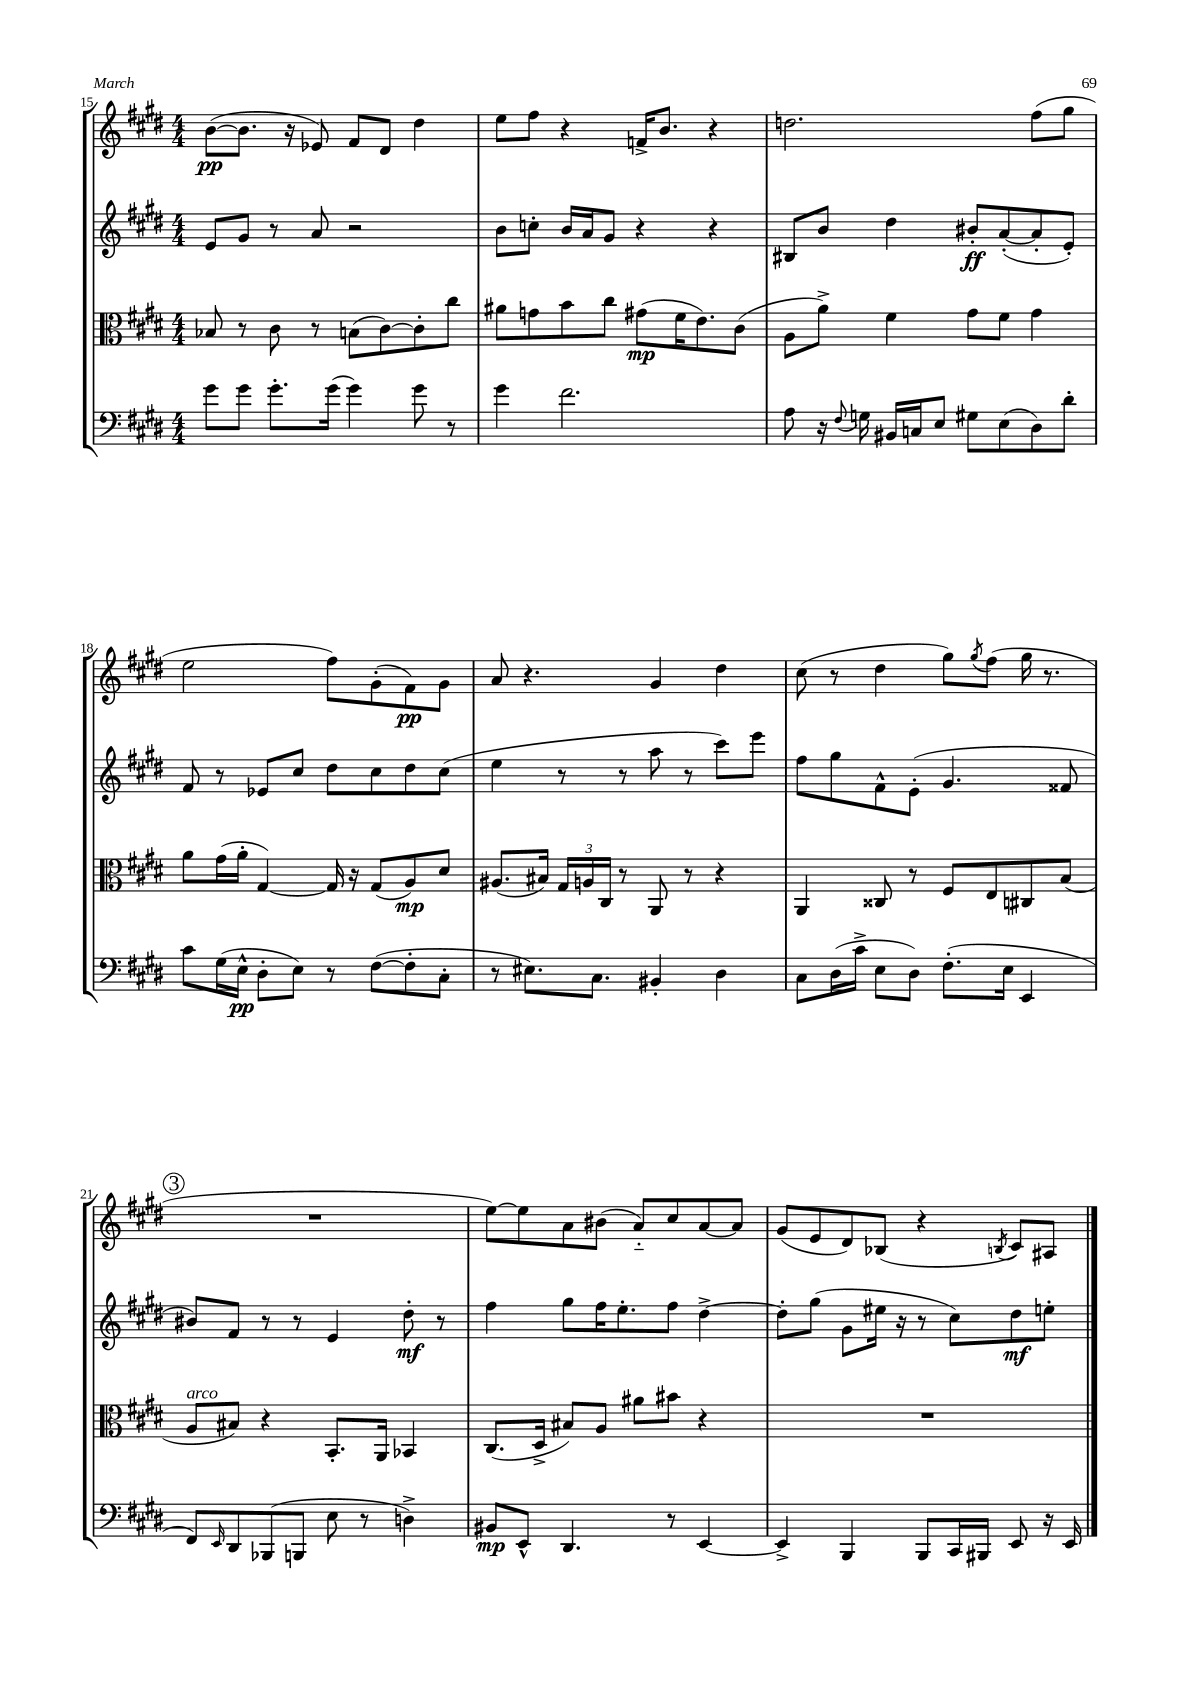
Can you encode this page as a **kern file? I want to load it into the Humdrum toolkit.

**kern	**kern	**kern	**kern
*staff4	*staff3	*staff2	*staff1
*clefF4	*clefC3	*clefG2	*clefG2
*k[f#c#g#d#]	*k[f#c#g#d#]	*k[f#c#g#d#]	*k[f#c#g#d#]
*M4/4	*M4/4	*M4/4	*M4/4
8g#	8B-	8e	([8b
8g#	8r	8g#	8.b]
8.g#'	8c#	8r	.
.	.	.	16r
.	8r	8a	8e-)
(16g#	.	.	.
4g#)	(8B	2r	8f#
.	[8c#)	.	8d#
8g#	8c#']	.	4dd#
8r	8cc#	.	.
=	=	=	=
4g#	8a#	8b	8ee
.	8g	8cc'	8ff#
2.f#	8b	16b	4r
.	.	16a	.
.	8cc#	8g#	.
.	(8g#	4r	16f^
.	.	.	8.b
.	16f#	.	.
.	8.e)	.	.
.	.	4r	4r
.	(8c#	.	.
=	=	=	=
8A	8A	8B#	2.dd
16r	8a^)	8b	.
8qqF#	.	.	.
16G	.	.	.
16BB#	4f#	4dd#	.
16C	.	.	.
8E	.	.	.
8G#	8g#	8b#'	.
(8E	8f#	([8a'	.
8D#)	4g#	8a']	(8ff#
8d#'	.	8e')	8gg#
=	=	=	=
8c#	8a	8f#	2ee
(16G#	(16g#	8r	.
16E^^	16a'	.	.
8D#'	[4G#)	8e-	.
8E)	.	8cc#	.
8r	16G#]	8dd#	8ff#)
.	16r	.	.
([8F#	(8G#	8cc#	(8g#'
8F#']	8A)	8dd#	8f#)
8C#'	8d#	(8cc#	8g#
=	=	=	=
8r	(8.A#	4ee	8a
8.E#)	.	.	4.r
.	16B#)	.	.
.	24G#	8r	.
.	24A	.	.
8.C#	.	.	.
.	24C#	.	.
.	8r	8r	.
4BB#'	8AA	8aa	4g#
.	8r	8r	.
4D#	4r	8ccc#)	4dd#
.	.	8eee	.
=	=	=	=
8C#	4AA	8ff#	(8cc#
(16D#	.	8gg#	8r
16c#^	.	.	.
8E	8C##	8f#^^	4dd#
8D#)	8r	(8e'	.
(8.F#'	8F#	4.g#	8gg#)
.	.	.	8qgg#
.	8E	.	(8ff#
16E	.	.	.
4EE	8C#	.	16gg#
.	.	.	8.r
.	(8B	8f##	.
=	=	=	=
8FF#)	8A	8b#)	1r
16qqEE	.	.	.
8DD#	8B#)	8f#	.
(8BBB-	4r	8r	.
8BBB	.	8r	.
8E	8.BB'	4e	.
8r	.	.	.
.	16AA	.	.
4D^)	4BB-	8dd#'	.
.	.	8r	.
=	=	=	=
8BB#	(8.C#	4ff#	[8ee)
8EE^^	.	.	8ee]
.	16D#^	.	.
4.DD#	8B#)	8gg#	8a
.	8A	16ff#	(8b#
.	.	8.ee'	.
.	8a#	.	8a'~)
8r	8b#	8ff#	8cc#
[4EE	4r	[4dd#^	[8a
.	.	.	8a]
=	=	=	=
4EE^]	1r	8dd#']	(8g#
.	.	(8gg#	8e
4BBB	.	8g#	8d#)
.	.	16ee#	(8B-
.	.	16r	.
8BBB	.	8r	4r
16CC#	.	8cc#)	.
16BBB#	.	.	.
.	.	.	8qB
8EE	.	8dd#	8c#)
16r	.	8ee'	8A#
16EE	.	.	.
==	==	==	==
*-	*-	*-	*-
